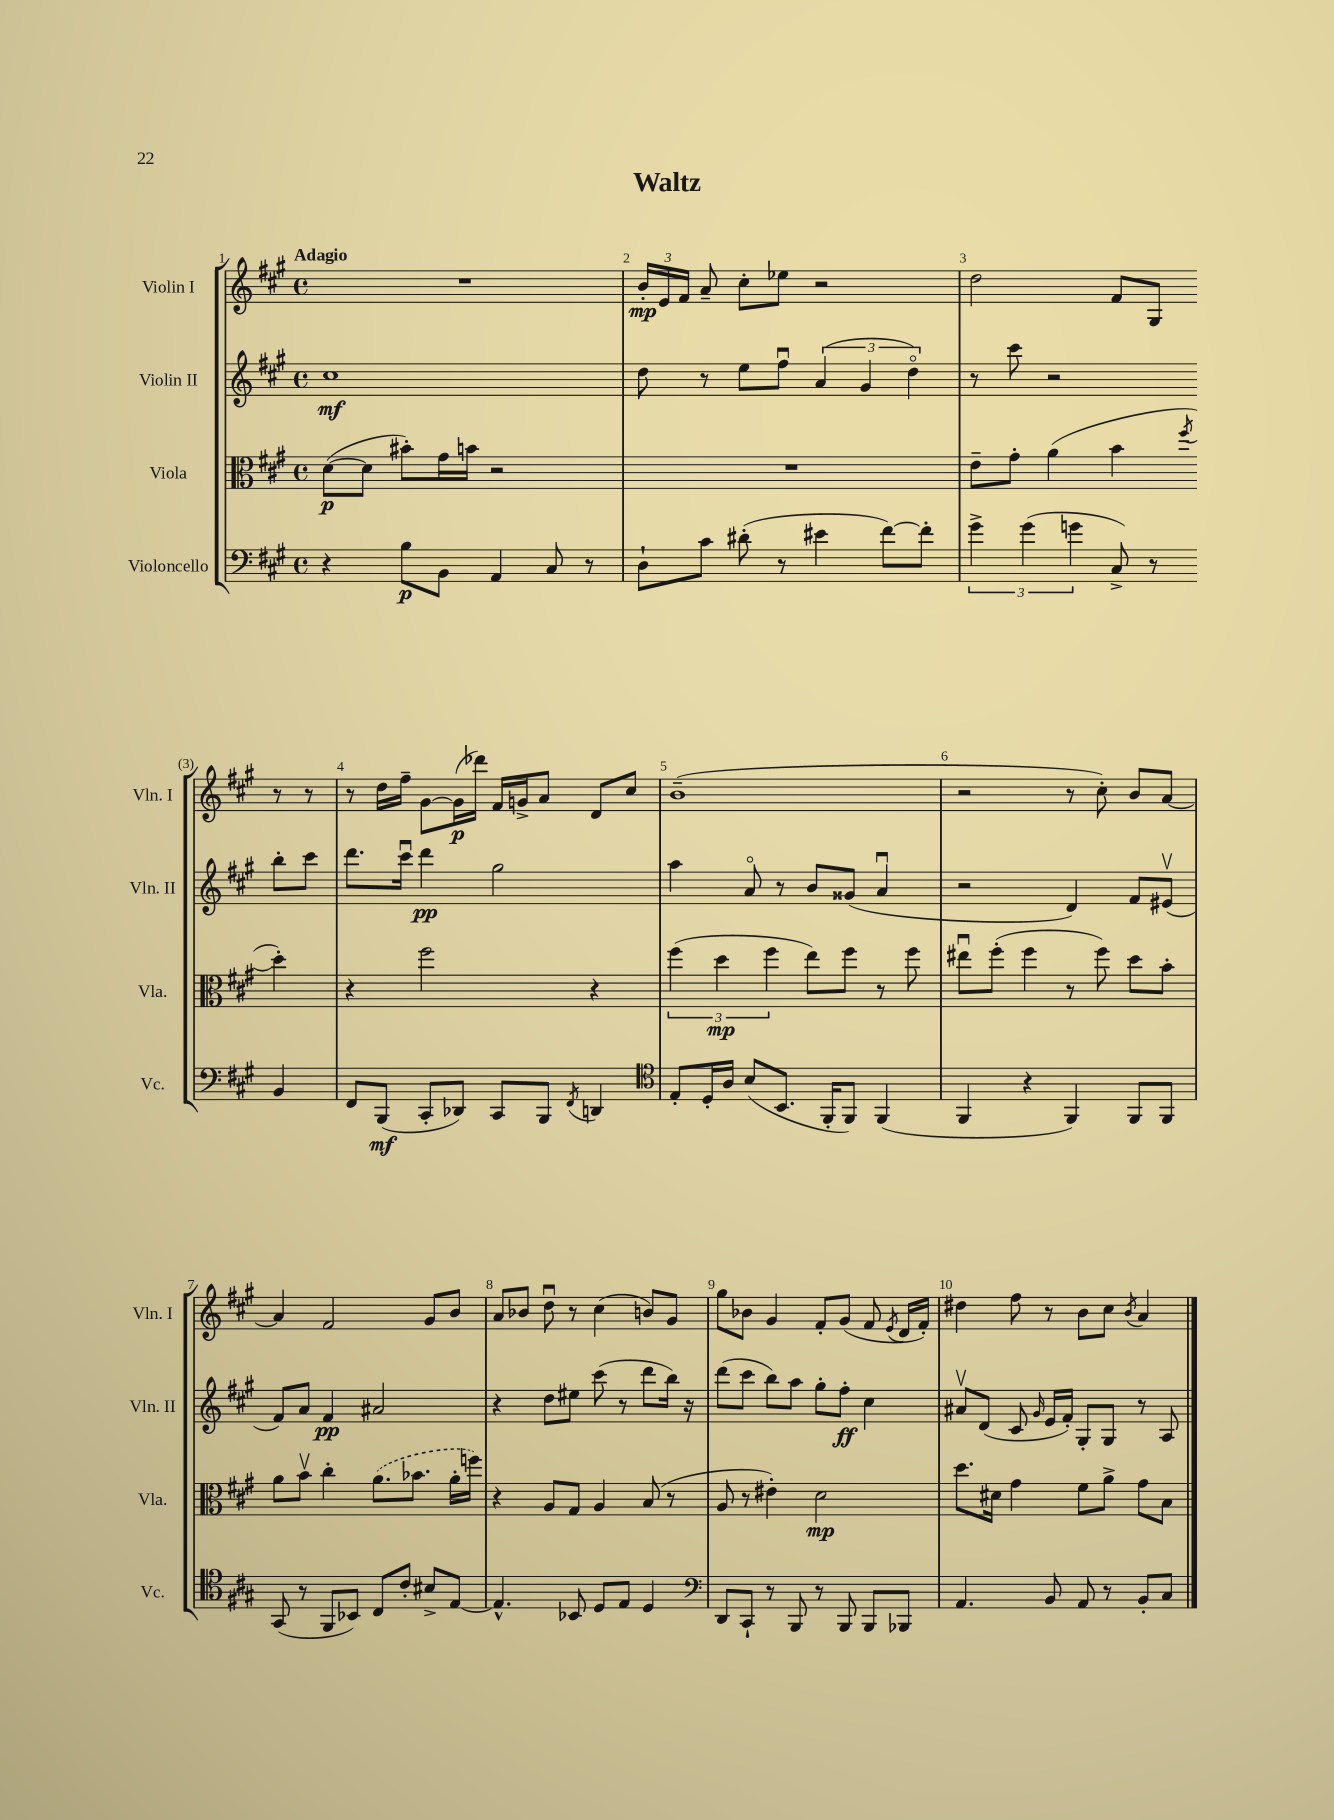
\header { title = "Waltz" }
<<
\new StaffGroup <<
\new Staff = "s0" \with { instrumentName = "Violin I" shortInstrumentName = "Vln. I" } {
    \clef treble \key a \major \defaultTimeSignature \time 4/4 \tempo "Adagio"
    \autoBeamOff R1 |
    \tuplet 3/2 { b'16[-.\mp e'16 fis'16] } a'8-- cis''8[-. ees''8] r2 |
    d''2 fis'8[ gis8] r8 r8 |
    r8 d''16[ fis''16]-- gis'8[~ gis'16\p( des'''16]) fis'16[ g'16-> a'8] d'8[ cis''8] |
    b'1--( |
    r2 r8 cis''8-.) b'8[ a'8]~ |
    a'4 fis'2 gis'8[ b'8] |
    a'8[ bes'8] d''8\downbow r8 cis''4( b'8[) gis'8] |
    gis''8[ bes'8] gis'4 fis'8[-. gis'8]( fis'8 \acciaccatura { e'8 } d'16[ fis'16]-.) |
    dis''4 fis''8 r8 b'8[ cis''8] \acciaccatura { b'8 } a'4 \bar "|." |
}
\new Staff = "s1" \with { instrumentName = "Violin II" shortInstrumentName = "Vln. II" } {
    \clef treble \key a \major \defaultTimeSignature \time 4/4
    \autoBeamOff cis''1\mf |
    d''8 r8 e''8[ fis''8]\downbow \tuplet 3/2 { a'4( gis'4 d''4\flageolet) } |
    r8 cis'''8 r2 b''8[-. cis'''8] |
    d'''8.[ cis'''16]\downbow d'''4\pp gis''2 |
    a''4 a'8\flageolet r8 b'8[ gisis'8]( a'4\downbow |
    r2 d'4) fis'8[ eis'8]\upbow( |
    fis'8[) a'8] fis'4\pp ais'2 |
    r4 d''8[ eis''8] cis'''8( r8 d'''8[ b''16]) r16 |
    d'''8[( cis'''8] b''8[) a''8] gis''8[-. fis''8]-.\ff cis''4 |
    ais'8[\upbow d'8]( cis'8 \grace { gis'16 } e'16[ fis'16]-.) gis8[-. gis8] r8 a8 \bar "|." |
}
\new Staff = "s2" \with { instrumentName = "Viola" shortInstrumentName = "Vla." } {
    \clef alto \key a \major \defaultTimeSignature \time 4/4
    \autoBeamOff d'8[~\p( d'8] bis'8[-.) gis'16 b'16] r2 |
    R1 |
    e'8[-- gis'8]-. a'4( b'4 \acciaccatura { fis''8 } d''4-.) |
    r4 fis''2 r4 |
    \tuplet 3/2 { fis''4( d''4\mp fis''4 } e''8[) fis''8] r8 fis''8 |
    eis''8[\downbow fis''8]-.( fis''4 r8 fis''8) d''8[ b'8]-. |
    a'8[ b'8]\upbow cis''4-. \once \slurDashed a'8.[( bes'8.] a'16[-. f''16]) |
    r4 a8[ gis8] a4 b8( r8 |
    a8 r8 eis'4-.) d'2\mp |
    d''8.[ dis'16] gis'4 fis'8[ a'8]-> gis'8[ b8] \bar "|." |
}
\new Staff = "s3" \with { instrumentName = "Violoncello" shortInstrumentName = "Vc." } {
    \clef bass \key a \major \defaultTimeSignature \time 4/4
    \autoBeamOff r4 b8[\p b,8] a,4 cis8 r8 |
    d8[-! cis'8] dis'8-.( r8 eis'4 fis'8[~) fis'8]-. |
    \tuplet 3/2 { gis'4-> gis'4( g'4 } cis8->) r8 b,4 |
    fis,8[ b,,8]\mf( cis,8[-. des,8]) cis,8[ b,,8] \acciaccatura { fis,8 } d,4 |
    \clef tenor e8[-. d16-. a16] b8[( b,8.] fis,16[-. fis,8]) fis,4( |
    fis,4 r4 fis,4) fis,8[ fis,8] |
    gis,8( r8 fis,8[ bes,8]) cis8[ cis'8]-. bis8[-> e8]~ |
    e4.-^ bes,8 d8[ e8] d4 |
    \clef bass d,8[ cis,8]-! r8 b,,8 r8 b,,8 b,,8[ bes,,8] |
    a,4. b,8 a,8 r8 b,8[-. cis8] \bar "|." |
}
>>
>>
\layout { \context { \Score \override BarNumber.break-visibility = ##(#f #t #t) barNumberVisibility = #all-bar-numbers-visible } }
